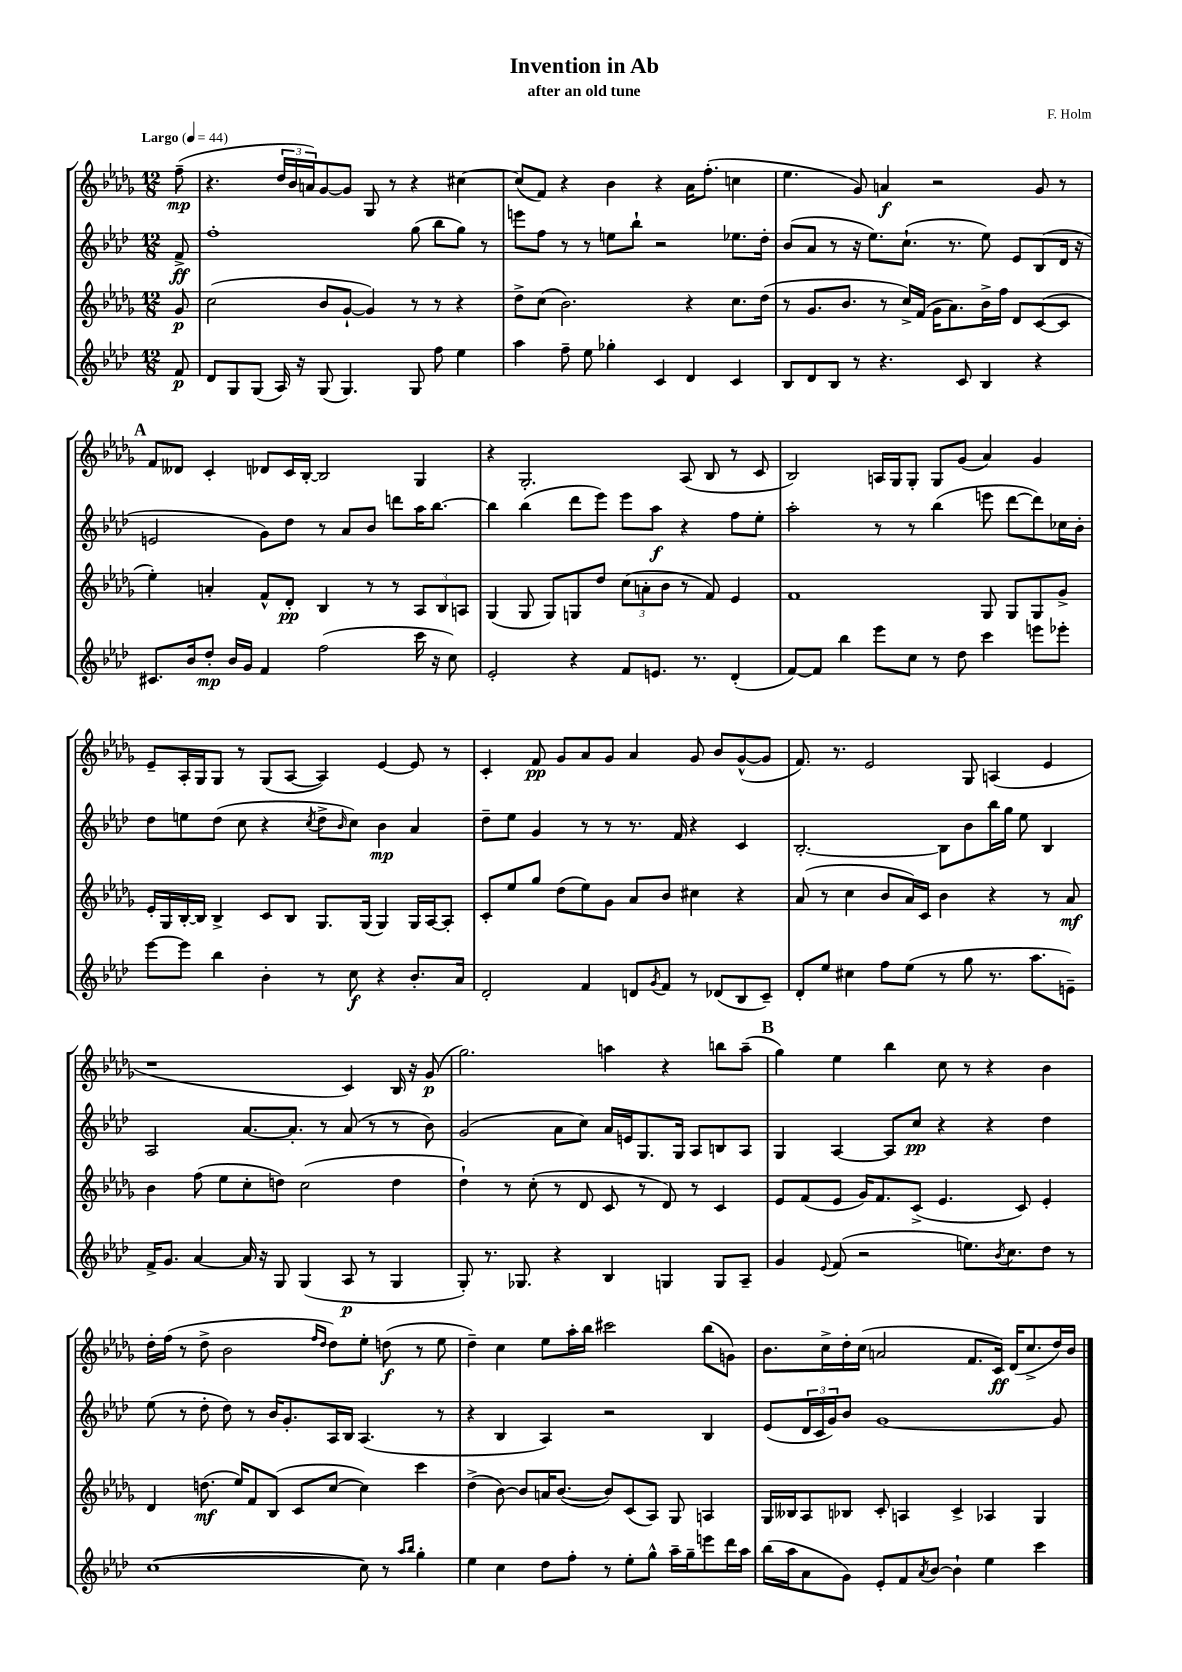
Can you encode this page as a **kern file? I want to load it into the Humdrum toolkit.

**kern	**dynam	**kern	**dynam	**kern	**dynam	**kern	**dynam
*part4	*part4	*part3	*part3	*part2	*part2	*part1	*part1
*staff4	*staff4	*staff3	*staff3	*staff2	*staff2	*staff1	*staff1
*clefG2	*	*clefG2	*	*clefG2	*	*clefG2	*
*k[b-e-a-d-]	*	*k[b-e-a-d-g-]	*	*k[b-e-a-d-]	*	*k[b-e-a-d-g-]	*
*M12/8	*	*M12/8	*	*M12/8	*	*M12/8	*
*MM44	*	*MM44	*	*MM44	*	*MM44	*
=	=	=	=	=	=	=	=
!	!	!	!	!	!	!LO:TX:a:B:t=Largo	!
8f/	p	8g-/	p	8f^/	ff	(8ff~\	mp
=1	=1	=1	=1	=1	=1	=1	=1
8d-/L	.	(2cc\	.	1ff'	.	4.r	.
8G/	.	.	.	.	.	.	.
(8G/J	.	.	.	.	.	.	.
16A-/)	.	.	.	.	.	24dd-/LL	.
.	.	.	.	.	.	24b-/	.
16r	.	.	.	.	.	.	.
.	.	.	.	.	.	24an/J)	.
(8G/	.	8b-/L	.	.	.	[8g-/	.
4.G/)	.	[8g-`/J	.	.	.	8g-/J]	.
.	.	4g-/])	.	.	.	8G-/	.
.	.	.	.	.	.	8r	.
8G/	.	8r	.	(8gg\	.	4r	.
8ff\	.	8r	.	8bb-\L	.	.	.
4ee-\	.	4r	.	8gg\J)	.	[4cc#X\	.
.	.	.	.	8r	.	.	.
=2	=2	=2	=2	=2	=2	=2	=2
4aa-\	.	8dd-^\L	.	8eeen\L	.	(8cc#/L]	.
.	.	(8cc\J	.	8ff\J	.	8f/J)	.
8ff~\	.	2.b-\)	.	8r	.	4r	.
8ee-\	.	.	.	8r	.	.	.
4gg-X'\	.	.	.	8een\L	.	4b-\	.
.	.	.	.	8bb-`\J	.	.	.
4c/	.	.	.	2r	.	4r	.
4d-/	.	4r	.	.	.	16a-\KL	.
.	.	.	.	.	.	(8.ff'\J	.
4c/	.	8.cc\L	.	8.ee-X\L	.	4ccn\	.
.	.	(16dd-\Jk	.	16dd-'\Jk	.	.	.
=3	=3	=3	=3	=3	=3	=3	=3
8B-/L	.	8r	.	(8b-/L	.	4.ee-\	.
8d-/	.	8.g-/L	.	8a-/J	.	.	.
8B-/J	.	.	.	8r	.	.	.
.	.	8.b-/J	.	.	.	.	.
8r	.	.	.	16r	.	8g-/)	.
.	.	.	.	8.ee-\L)	.	.	.
4.r	.	8r	.	.	.	4an/	f
.	.	16cc^/LL)	.	(8.cc`\J	.	.	.
.	.	(16f/JJ	.	.	.	.	.
.	.	16g-\KL	.	.	.	2r	.
.	.	8.a-\)	.	8.r	.	.	.
8c/	.	.	.	.	.	.	.
4B-/	.	16b-^\L	.	8ee-\)	.	.	.
.	.	16ff\JJ	.	.	.	.	.
.	.	8d-/L	.	8e-/L	.	.	.
4r	.	([8c/	.	(8B-/	.	8g-/	.
.	.	8c/J]	.	16d-/Jk	.	8r	.
.	.	.	.	16r	.	.	.
!!LO:LB:g=z
!!LO:REH:place=s1:t=A
=4	=4	=4	=4	=4	=4	=4	=4
8.c#X/L	.	4ee-'\)	.	2en/	.	8f/L	.
.	.	.	.	.	.	8d--X/J	.
16b-/k	.	.	.	.	.	.	.
8dd-'/J	mp	4an'/	.	.	.	4c'/	.
16b-/LL	.	.	.	.	.	.	.
16g/JJ	.	.	.	.	.	.	.
4f/	.	8f^^/L	.	8g\L)	.	8d-X/L	.
.	.	8d-'/J	pp	8dd-\J	.	16c/L	.
.	.	.	.	.	.	[16B-'/JJ	.
(2ff\	.	4B-/	.	8r	.	2B-/]	.
.	.	.	.	8a-/L	.	.	.
.	.	8r	.	8b-/J	.	.	.
.	.	8r	.	8dddn\L	.	.	.
16ccc\	.	12A-/L	.	16aa-\K	.	4G-/	.
16r	.	.	.	[8.bb-\J	.	.	.
.	.	12B-/	.	.	.	.	.
8cc\)	.	.	.	.	.	.	.
.	.	12An/J	.	.	.	.	.
=5	=5	=5	=5	=5	=5	=5	=5
2e-'/	.	(4G-/	.	4bb-\]	.	4r	.
.	.	8G-/	.	(4bb-\	.	2.G-'/	.
.	.	8G-/L)	.	.	.	.	.
4r	.	8Gn/	.	8ddd-\L	.	.	.
.	.	8dd-/J	.	8eee-\J)	.	.	.
8f/L	.	(12cc\L	.	8eee-\L	.	.	.
.	.	12an'\	.	.	.	.	.
8.en/J	.	.	.	8aa-\J	f	.	.
.	.	12b-\J	.	.	.	.	.
.	.	8r	.	4r	.	(8A-/	.
8.r	.	.	.	.	.	.	.
.	.	8f/)	.	.	.	8B-/	.
(4d-'/	.	4e-/	.	8ff\L	.	8r	.
.	.	.	.	8ee-'\J	.	8c/	.
=6	=6	=6	=6	=6	=6	=6	=6
[8f/L)	.	1f	.	2aa-'\	.	2B-/)	.
8f/J]	.	.	.	.	.	.	.
4bb-\	.	.	.	.	.	.	.
8eee-\L	.	.	.	8r	.	16An/LL	.
.	.	.	.	.	.	16G-/J	.
8cc\J	.	.	.	8r	.	8G-'/J	.
8r	.	.	.	(4bb-\	.	8G-/L	.
8dd-\	.	.	.	.	.	(8g-/J	.
4ccc\	.	8G-/	.	8eeen\	.	4a-/)	.
.	.	8G-/L	.	[8ddd-\L	.	.	.
8eeen\L	.	8G-/	.	8ddd-\])	.	4g-/	.
8eee-X'\J	.	8g-^/J	.	16cc-X\L	.	.	.
.	.	.	.	16b-'\JJ	.	.	.
!!LO:LB:g=z
=7	=7	=7	=7	=7	=7	=7	=7
[8eee-\L	.	16e-'/LL	.	8dd-\L	.	8e-~/L	.
.	.	16G-/	.	.	.	.	.
8eee-\J]	.	[16B-'/	.	8een\	.	16A-'/L	.
.	.	16B-/JJ]	.	.	.	16G-/J	.
4bb-\	.	4B-^/	.	(8dd-\J	.	8G-/J	.
.	.	.	.	8cc\	.	8r	.
4b-'\	.	8c/L	.	4r	.	(8G-/L	.
.	.	8B-/J	.	.	.	[8A-/J	.
.	.	.	.	8qcc/	.	.	.
8r	.	8.G-/L	.	8dd-^\L	.	4A-/])	.
.	.	.	.	16qqb-/	.	.	.
8cc\	f	.	.	8cc\J)	.	.	.
.	.	(16G-/Jk	.	.	.	.	.
4r	.	4G-/)	.	4b-\	mp	[4e-/	.
8.b-'/L	.	16G-/LL	.	4a-/	.	8e-/]	.
.	.	[16A-/J	.	.	.	.	.
.	.	8A-'/J]	.	.	.	8r	.
16a-/Jk	.	.	.	.	.	.	.
=8	=8	=8	=8	=8	=8	=8	=8
2d-'/	.	8c'/L	.	8dd-~\L	.	4c'/	.
.	.	8ee-/	.	8ee-\J	.	.	.
.	.	8gg-/J	.	4g/	.	8f/	pp
.	.	(8dd-\L	.	.	.	8g-/L	.
4f/	.	8ee-\)	.	8r	.	8a-/	.
.	.	8g-\J	.	8r	.	8g-/J	.
8dn/L	.	8a-/L	.	8.r	.	4a-/	.
8qg/	.	.	.	.	.	.	.
8f/J	.	8b-/J	.	.	.	.	.
.	.	.	.	16f/	.	.	.
8r	.	4cc#X\	.	4r	.	8g-/	.
(8d-X/L	.	.	.	.	.	8b-/L	.
8B-/	.	4r	.	4c/	.	([8g-^^/	.
8c~/J)	.	.	.	.	.	8g-/J]	.
=9	=9	=9	=9	=9	=9	=9	=9
8d-'/L	.	(8a-/	.	[2.B-'/	.	8.f/)	.
8ee-/J	.	8r	.	.	.	.	.
.	.	.	.	.	.	8.r	.
4cc#X\	.	4cc\	.	.	.	.	.
.	.	.	.	.	.	2e-/	.
8ff\L	.	8b-/L	.	.	.	.	.
(8ee-\J	.	16a-/L)	.	.	.	.	.
.	.	16c/JJ	.	.	.	.	.
8r	.	4b-\	.	8B-\L]	.	.	.
8gg\	.	.	.	8b-\	.	8G-/	.
8.r	.	4r	.	16bb-\L	.	(4An/	.
.	.	.	.	16gg\JJ	.	.	.
.	.	.	.	8ee-\	.	.	.
8.aa-\L	.	.	.	.	.	.	.
.	.	8r	.	4B-/	.	4e-/	.
8en~\J)	.	8a-/	mf	.	.	.	.
!!LO:LB:g=z
=10	=10	=10	=10	=10	=10	=10	=10
16f^/KL	.	4b-\	.	2A-/	.	1r	.
8.g/J	.	.	.	.	.	.	.
[4a-/	.	(8ff\	.	.	.	.	.
.	.	8ee-\L	.	.	.	.	.
16a-/]	.	8cc'\	.	[8.a-/L	.	.	.
16r	.	.	.	.	.	.	.
8G/	.	8ddn\J)	.	.	.	.	.
.	.	.	.	8.a-'/J]	.	.	.
(4G/	.	(2cc\	.	.	.	.	.
.	.	.	.	8r	.	.	.
8A-/	p	.	.	(8a-/	.	4c/)	.
8r	.	.	.	8r	.	.	.
4G/	.	4dd\	.	8r	.	16B-/	.
.	.	.	.	.	.	16r	.
.	.	.	.	8b-\)	.	(8g-/	p
=11	=11	=11	=11	=11	=11	=11	=11
8G'/)	.	4dd-`\)	.	(2g/	.	2.gg-\)	.
8.r	.	.	.	.	.	.	.
.	.	8r	.	.	.	.	.
8.G-X/	.	.	.	.	.	.	.
.	.	(8cc'\	.	.	.	.	.
4r	.	8r	.	8a-\L	.	.	.
.	.	8d-/	.	8cc\J)	.	.	.
4B-/	.	8c/	.	16a-/LL	.	4aan\	.
.	.	.	.	16en/J	.	.	.
.	.	8r	.	8.G/	.	.	.
4Gn/	.	8d-/)	.	.	.	4r	.
.	.	.	.	16G/Jk	.	.	.
.	.	8r	.	8A-/L	.	.	.
8G/L	.	4c/	.	8Bn/	.	8bbn\L	.
8A-~/J	.	.	.	8A-/J	.	(8aa~\J	.
!!LO:REH:place=s1:t=B
=12	=12	=12	=12	=12	=12	=12	=12
4g/	.	8e-/L	.	4G/	.	4gg-\)	.
.	.	(8f/	.	.	.	.	.
8qqe-/	.	.	.	.	.	.	.
(8f/	.	8e-/J	.	[4A-/	.	4ee-\	.
2r	.	16g-/KL)	.	.	.	.	.
.	.	8.f/	.	.	.	.	.
.	.	.	.	8A-/L]	.	4bb-\	.
.	.	(8c^/J	.	8cc/J	pp	.	.
.	.	4.e-/	.	4r	.	8cc\	.
8.een\L)	.	.	.	.	.	8r	.
.	.	.	.	4r	.	4r	.
8qb-/	.	.	.	.	.	.	.
8.cc\	.	.	.	.	.	.	.
.	.	8c/)	.	.	.	.	.
8dd-\J	.	4e-'/	.	4dd-\	.	4b-\	.
8r	.	.	.	.	.	.	.
!!LO:LB:g=z
=13	=13	=13	=13	=13	=13	=13	=13
([1cc	.	4d-/	.	(8ee-\	.	16dd-'\LL	.
.	.	.	.	.	.	(16ff\JJ	.
.	.	.	.	8r	.	8r	.
.	.	(8.ddn\	mf	8dd-'\	.	8dd-^\	.
.	.	.	.	8dd-\)	.	2b-\	.
.	.	16ee-/KL)	.	.	.	.	.
.	.	8f/	.	8r	.	.	.
.	.	(8B-/J	.	16b-/KL	.	.	.
.	.	.	.	8.g'/	.	.	.
.	.	8c/L	.	.	.	.	.
.	.	.	.	.	.	16qqff/LL	.
.	.	.	.	.	.	16qqdd-/JJ	.
.	.	[8cc/J	.	16A-/L	.	8dd-\L)	.
.	.	.	.	16B-/JJ	.	.	.
8cc\])	.	4cc\])	.	(4.A-/	.	8ee-'\J	.
8r	.	.	.	.	.	(8ddn\	f
16qqaa-/LL	.	.	.	.	.	.	.
16qqbb-/JJ	.	.	.	.	.	.	.
4gg'\	.	4ccc\	.	.	.	8r	.
.	.	.	.	8r	.	8ee-\	.
=14	=14	=14	=14	=14	=14	=14	=14
4ee-\	.	(4dd-^\	.	4r	.	4dd-~\)	.
4cc\	.	[8b-\)	.	4B-/	.	4cc\	.
.	.	8b-/L]	.	.	.	.	.
8dd-\L	.	16an/K	.	4A-/)	.	8ee-\L	.
.	.	([8.b-/J	.	.	.	.	.
8ff'\J	.	.	.	.	.	16aa-'\L	.
.	.	.	.	.	.	16bb-\JJ	.
8r	.	8b-/L])	.	2r	.	2ccc#X\	.
8ee-'\L	.	(8c/	.	.	.	.	.
8gg^^\J	.	8A-/J)	.	.	.	.	.
16aa-~\LL	.	8G-/	.	.	.	.	.
16gg~\J	.	.	.	.	.	.	.
8eeen\	.	4An/	.	4B-/	.	(8bb-\L	.
16ddd-\L	.	.	.	.	.	8gn\J)	.
16aa-\JJ	.	.	.	.	.	.	.
=15	=15	=15	=15	=15	=15	=15	=15
(16bb-\LL	.	16G-/LL	.	(8e-/L	.	8.b-\L	.
16aa-\J	.	16B--X/J	.	.	.	.	.
8a-\	.	8A-/	.	24d-/L	.	.	.
.	.	.	.	24c/	.	.	.
.	.	.	.	.	.	16cc^\L	.
.	.	.	.	24g/J)	.	.	.
8g\J)	.	8B-X/J	.	8b-/J	.	16dd-'\	.
.	.	.	.	.	.	(16cc\JJ	.
8e-'/L	.	8c'/	.	[1g	.	2an/	.
8f/	.	4An/	.	.	.	.	.
8qa-/	.	.	.	.	.	.	.
[8b-/J	.	.	.	.	.	.	.
4b-`\]	.	4c^/	.	.	.	.	.
.	.	.	.	.	.	8.f/L	.
4ee-\	.	4A-X/	.	.	.	.	.
.	.	.	.	.	.	16c/Jk)	ff
.	.	.	.	.	.	(16d-/KL	.
.	.	.	.	.	.	8.cc^/	.
4ccc\	.	4G-/	.	.	.	.	.
.	.	.	.	8g/]	.	16dd-/L)	.
.	.	.	.	.	.	16b-/JJ	.
==	==	==	==	==	==	==	==
*-	*-	*-	*-	*-	*-	*-	*-
